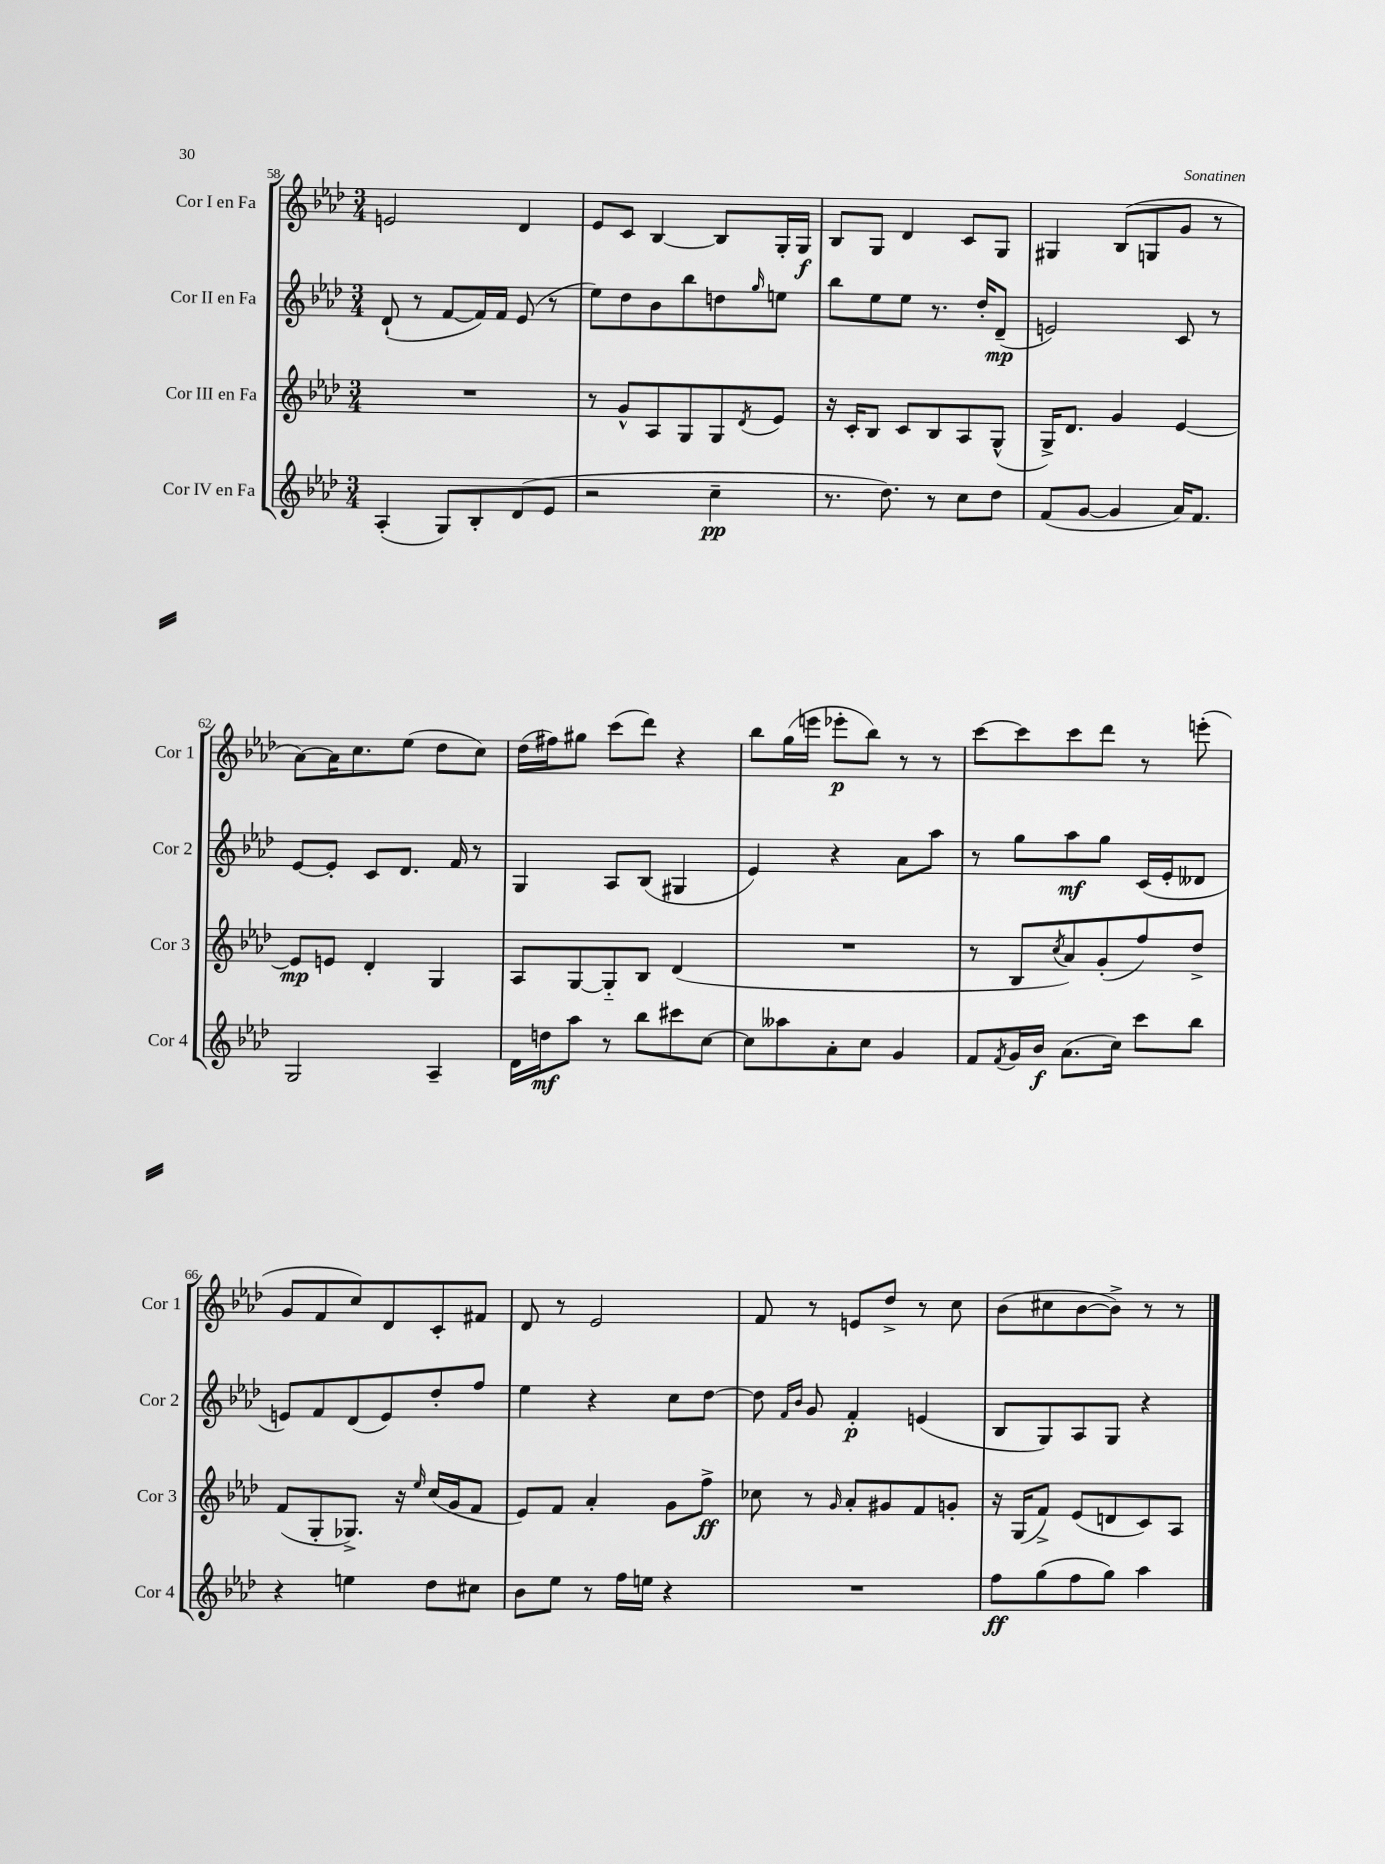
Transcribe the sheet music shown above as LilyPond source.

<<
\new StaffGroup <<
\new Staff = "s0" \with { instrumentName = "Cor I en Fa" shortInstrumentName = "Cor 1" } {
    \clef treble \key aes \major \numericTimeSignature \time 3/4
    e'2 des'4 |
    ees'8 c'8 bes4~ bes8 g16-. g16\f |
    bes8 g8 des'4 c'8 g8 |
    gis4 bes8( g8 g'8 r8 |
    aes'8~) aes'16 c''8. ees''8( des''8 c''8) |
    des''16( fis''16) gis''8 c'''8( des'''8) r4 |
    bes''8 g''16( e'''16 ees'''8-.\p bes''8) r8 r8 |
    c'''8~ c'''8 c'''8 des'''8 r8 e'''8-.( |
    g'8 f'8 c''8) des'8 c'8-. fis'8 |
    des'8 r8 ees'2 |
    f'8 r8 e'8 des''8-> r8 c''8 |
    bes'8( cis''8 bes'8~ bes'8->) r8 r8 \bar "|." |
}
\new Staff = "s1" \with { instrumentName = "Cor II en Fa" shortInstrumentName = "Cor 2" } {
    \clef treble \key aes \major \numericTimeSignature \time 3/4
    des'8-!( r8 f'8~ f'16) f'16 ees'8( r8 |
    ees''8) des''8 bes'8 bes''8 d''8 \grace { g''16 } e''8 |
    bes''8 ees''8 ees''8 r8. des''16-. des'8--\mp( |
    e'2) c'8 r8 |
    ees'8~ ees'8-. c'8 des'8. f'16 r8 |
    g4 aes8 bes8( gis4 |
    ees'4) r4 aes'8 aes''8 |
    r8 g''8 aes''8\mf g''8 c'16( ees'16-. deses'8 |
    e'8) f'8 des'8( e'8) des''8-. f''8 |
    ees''4 r4 c''8 des''8~ |
    des''8 \grace { f'16 bes'16 } g'8 f'4-.\p e'4( |
    bes8 g8) aes8 g8 r4 \bar "|." |
}
\new Staff = "s2" \with { instrumentName = "Cor III en Fa" shortInstrumentName = "Cor 3" } {
    \clef treble \key aes \major \numericTimeSignature \time 3/4
    R2. |
    r8 g'8-^ aes8 g8 g8 \acciaccatura { des'8 } ees'8 |
    r16 c'16-. bes8 c'8 bes8 aes8 g8-^( |
    g16->) des'8. g'4 ees'4~ |
    ees'8\mp e'8 des'4-. g4 |
    aes8 g8~ g8-_ bes8 des'4( |
    R2. |
    r8 bes8 \acciaccatura { c''8 } aes'8) g'8-.( f''8) des''8-> |
    f'8( g8-. ges8.->) r16 \grace { ees''16 } c''16( g'16 f'8 |
    ees'8) f'8 aes'4-. g'8 f''8->\ff |
    ces''8 r8 \grace { g'16 } aes'8-. gis'8 f'8 g'8-. |
    r16 g16( f'8->) ees'8( d'8 c'8) aes8 \bar "|." |
}
\new Staff = "s3" \with { instrumentName = "Cor IV en Fa" shortInstrumentName = "Cor 4" } {
    \clef treble \key aes \major \numericTimeSignature \time 3/4
    aes4-.( g8) bes8-. des'8( ees'8 |
    r2 c''4--\pp |
    r8. des''8.) r8 c''8 des''8 |
    f'8( g'8~ g'4 aes'16) f'8. |
    g2 aes4-- |
    des'16 d''16\mf aes''8 r8 bes''8 cis'''8 c''8~ |
    c''8 aeses''8 aes'8-. c''8 g'4 |
    f'8 \acciaccatura { f'8 } g'16 bes'16\f aes'8.( c''16) c'''8 bes''8 |
    r4 e''4 des''8 cis''8 |
    bes'8 ees''8 r8 f''16 e''16 r4 |
    R2. |
    f''8\ff g''8( f''8 g''8) aes''4 \bar "|." |
}
>>
>>
\layout { \context { \Score currentBarNumber = #58 } }
